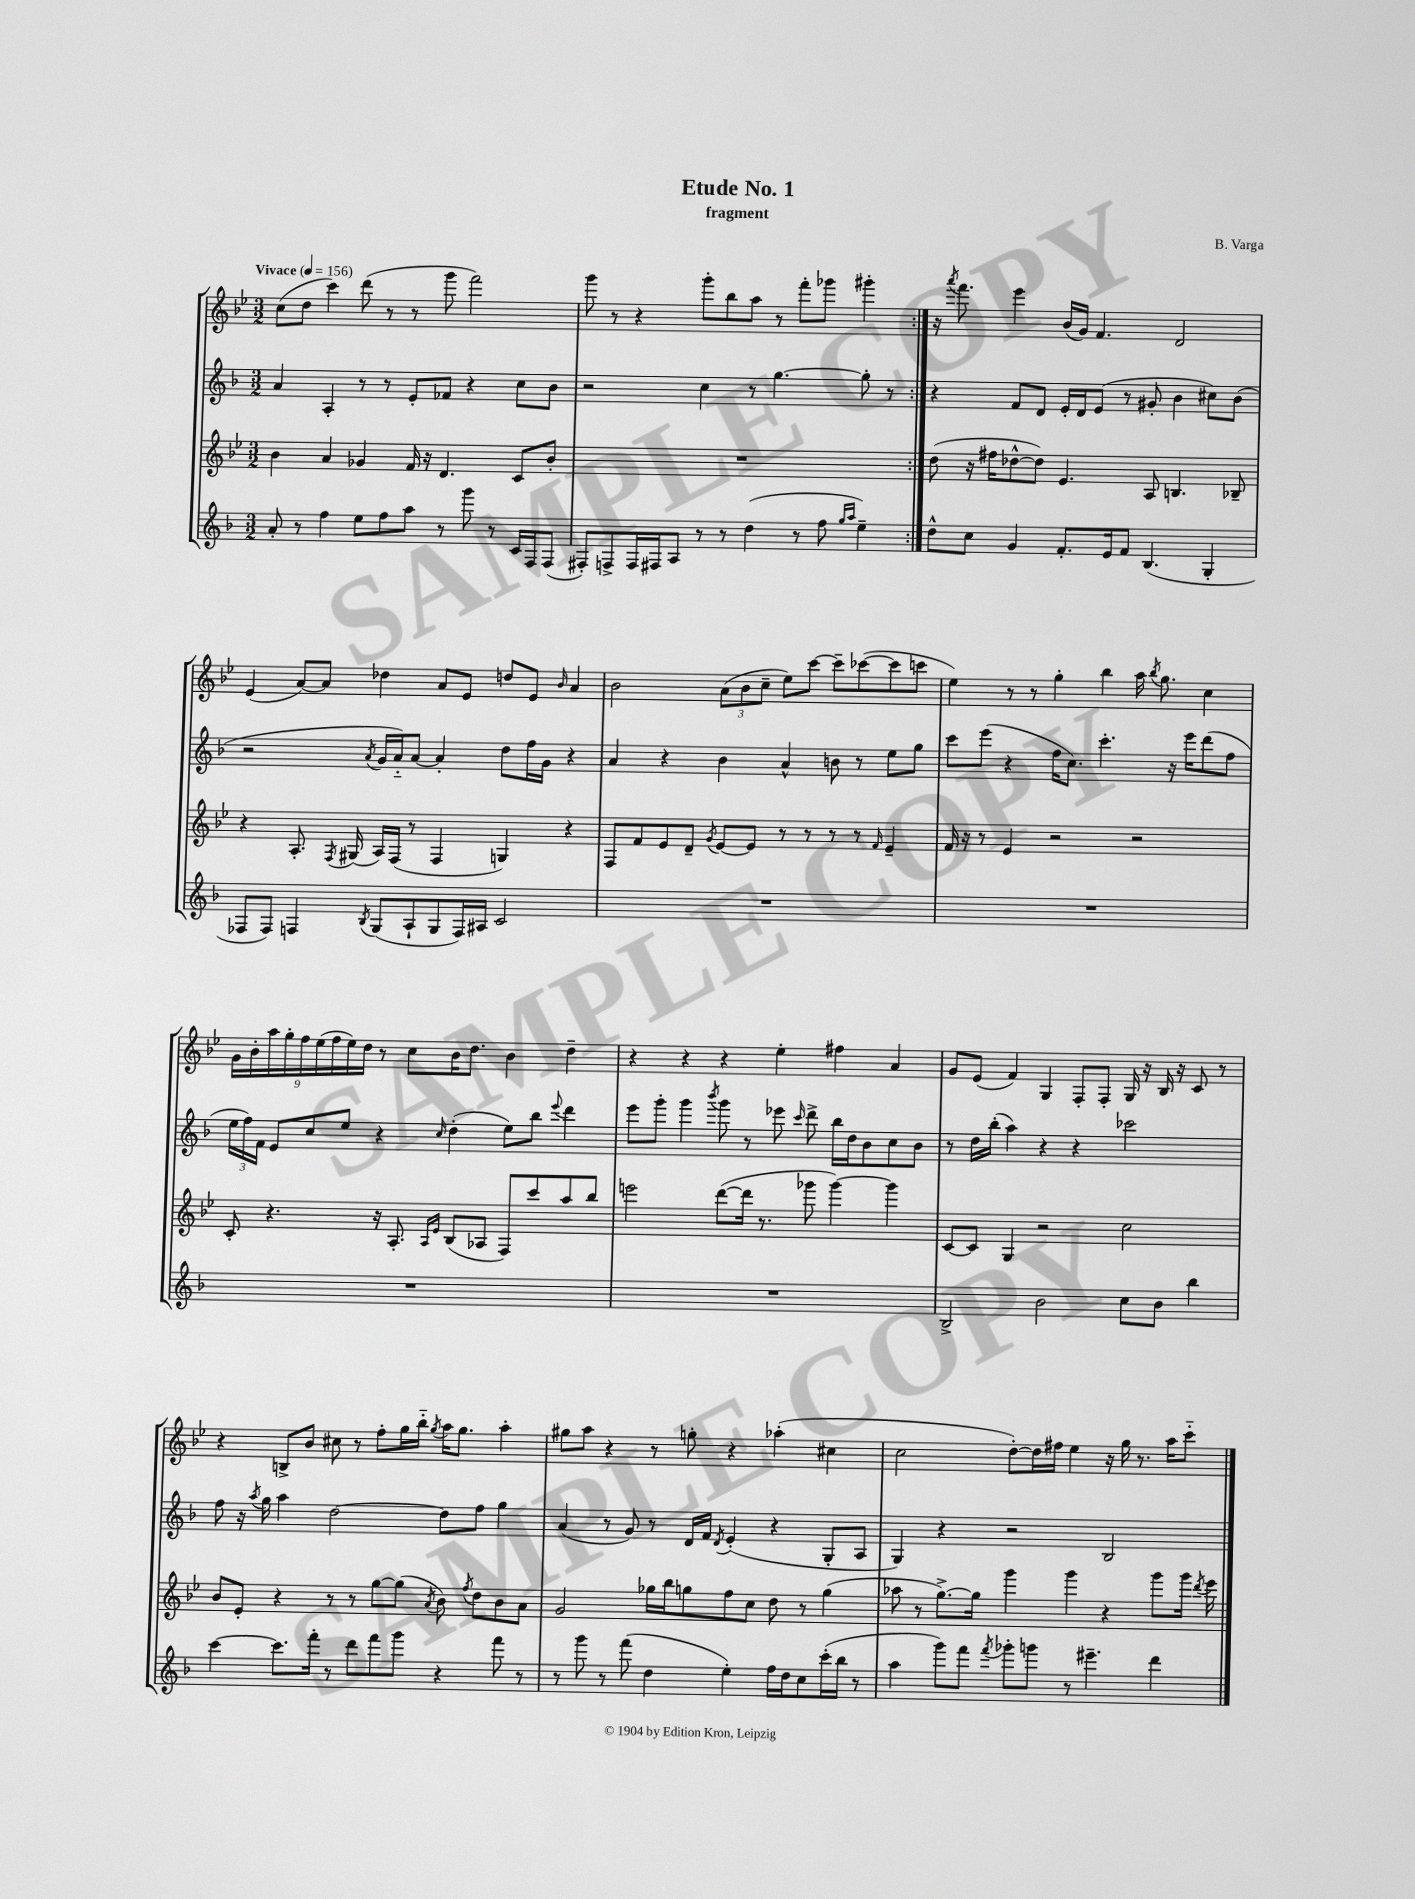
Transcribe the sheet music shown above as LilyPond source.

\header { title = "Etude No. 1" composer = "B. Varga" subtitle = "fragment" }
<<
\new StaffGroup <<
\new Staff = "s0" {
    \clef treble \key bes \major \numericTimeSignature \time 3/2 \tempo "Vivace" 4 = 156
    \autoBeamOff \repeat volta 2 { c''8[( d''8] c'''4) d'''8( r8 r8 g'''8 f'''2) |
    g'''8 r8 r4 g'''8[-. bes''8 a''8] r8 f'''8[-. ges'''8] gis'''4-. | }
    r16 \acciaccatura { a'''8 } f'''8. ees'''4 bes'16[( g'16]) f'4. d'2 |
    ees'4( a'8[~) a'8] des''4 a'8[ ees'8] d''8[ ees'8] \grace { bes'16 } a'4 |
    bes'2 \tuplet 3/2 { a'8[( bes'8 c''8]-- } ees''8[) c'''8]~ c'''8[-- ces'''8~( ces'''8 c'''8] |
    ees''4) r8 r8 g''4-. bes''4 a''16 \acciaccatura { bes''8 } g''8. c''4 |
    \tuplet 9/8 { g'16[ bes'16-. a''16 g''16-. f''16 ees''16( f''16 ees''16) d''16] } r8 c''8[ bes'16 d''8.] bes'4 d''4-- |
    r4 r4 r4 ees''4-. fis''4 a'4 |
    g'8[ ees'8]( f'4) g4 f8[-. f8]-. g16 r16 bes16 r16 c'8 r8 |
    r4 b8[-> bes'8] cis''8 r8 f''8[-. g''16 bes''16]-_ \acciaccatura { g''8 } a''16[ g''8.] a''4-. |
    gis''8[ a''8] r4 r8 g''8-. r4 aes''4-.( cis''4 |
    c''2 d''8[~-.) d''16 fis''16] ees''4 r16 g''16 r8. a''16[ c'''8]-_ \bar "|." |
}
\new Staff = "s1" {
    \clef treble \key f \major \numericTimeSignature \time 3/2
    \autoBeamOff \repeat volta 2 { a'4 a4-. r8 r8 e'8[-. fes'8] r4 c''8[ bes'8] |
    r2 c''4 r8 g''4.~ g''8-. r8 | }
    r4 f'8[ d'8] e'16[-. d'16 e'8]( r8 gis'8-. bes'4 cis''8[) bes'8]( |
    r2 \acciaccatura { a'8 } g'16[ a'16-_) a'8]~ a'4-. d''8[ f''16 g'16] r4 |
    a'4 r4 bes'4 a'4-^ b'8 r8 e''8[ g''8] |
    c'''8[ e'''8]( r4 f''16[ c''8.]) c'''4.-. r16 e'''16[ d'''8( f''8] |
    \tuplet 3/2 { e''16[ f''16) f'16] } e'8[ c''8 e''8] r4 \grace { c''16 } d''4-.( e''8[) bes''8] \appoggiatura { e'''8 } d'''4 |
    e'''8[ g'''8]-. g'''4 \acciaccatura { bes'''8 } g'''8 r8 ees'''8 \grace { c'''16 } d'''8-> bes''16[ d''16 bes'8 c''8 bes'8] |
    r8 d''16[ bes''16]-.( a''4) r4 r4 ces'''2 |
    f''8 r16 \acciaccatura { a''8 } g''16 a''4 d''2~ d''8[ f''8] g''4 |
    a'4( r8 g'8) r8 d'16[ f'16] \acciaccatura { d'8 } e'4-.( r4 g8[-. a8] |
    g4) r4 r2 bes2 \bar "|." |
}
\new Staff = "s2" {
    \clef treble \key bes \major \numericTimeSignature \time 3/2
    \autoBeamOff \repeat volta 2 { bes'4 a'4 ges'4 f'16 r16 d'4. c'8[ bes'8]-. |
    R1. | }
    d''8( r16 fis''16[ des''8~-^ des''8]) ees'4. a8 b4. bes8-- |
    r4 a8.-. \acciaccatura { f8 } gis16( a16[) f16]( r8 f4 g4) r4 |
    f8[ f'8 ees'8 d'8]-- \acciaccatura { g'8 } ees'8[~ ees'8] r8 r8 r8 r8 \grace { f'16 } ees'4-- |
    f'16 r16 r8 ees'4 r2 r2 |
    c'8-. r4. r16 a8.-. \grace { a16[ ees'16] } bes8[( aes8] f8[) c'''8 a''8 bes''8] |
    e'''2 d'''8[~( d'''16] r8. ges'''8 ges'''4~) ges'''4 |
    c'8[~ c'8] g4 r2 c''2 |
    bes'8[ ees'8]-. r4 r8 r8 g''8[~ g''8]( \acciaccatura { a'8 } bes'8) \acciaccatura { f''8 } d''8[ bes'8 a'8] |
    g'2 ges''16[ bes''16 g''8 f''8 c''8] d''8 r8 g''4( |
    aes''8 r8 g''8.[~->) g''16] g'''4 g'''4 r4 g'''8[ g'''16] \acciaccatura { d'''8 } ees'''16 \bar "|." |
}
\new Staff = "s3" {
    \clef treble \key f \major \numericTimeSignature \time 3/2
    \autoBeamOff \repeat volta 2 { a'8-. r8 f''4 e''8[ f''8 a''8] r8 g'''8 r8 c'16[ f16 f8]( |
    fis8[-.) f8-> f16 fis16 a8] r8 r8 d''4( r8 f''8 \grace { g''16[ a''16] } e''4--) | }
    d''8[-^ c''8] g'4 f'8.[-. e'16 f'8] bes4.( g4-. |
    fes8[ fes8]) f4 \acciaccatura { bes8 } g8[( a8-! g8 f16) ais16] c'2 |
    R1. |
    R1. |
    R1. |
    R1. |
    bes2-> bes'2 c''8[ bes'8] bes''4 |
    c'''4~ c'''8.[ f'''16]-. r8 d'''8[ f'''8 g'''8] r4 f'''8 r8 |
    r8 g'''8 r8 f'''8( d''4 e''4-.) f''16[ d''16 c''8 c'''16-.( bes''16] r8 |
    a''4 g'''8[) f'''8] \acciaccatura { f'''8 } ges'''8[-. g'''8] r8 eis'''4.-- d'''4 \bar "|." |
}
>>
>>
\layout { \context { \Score \remove "Bar_number_engraver" } }
